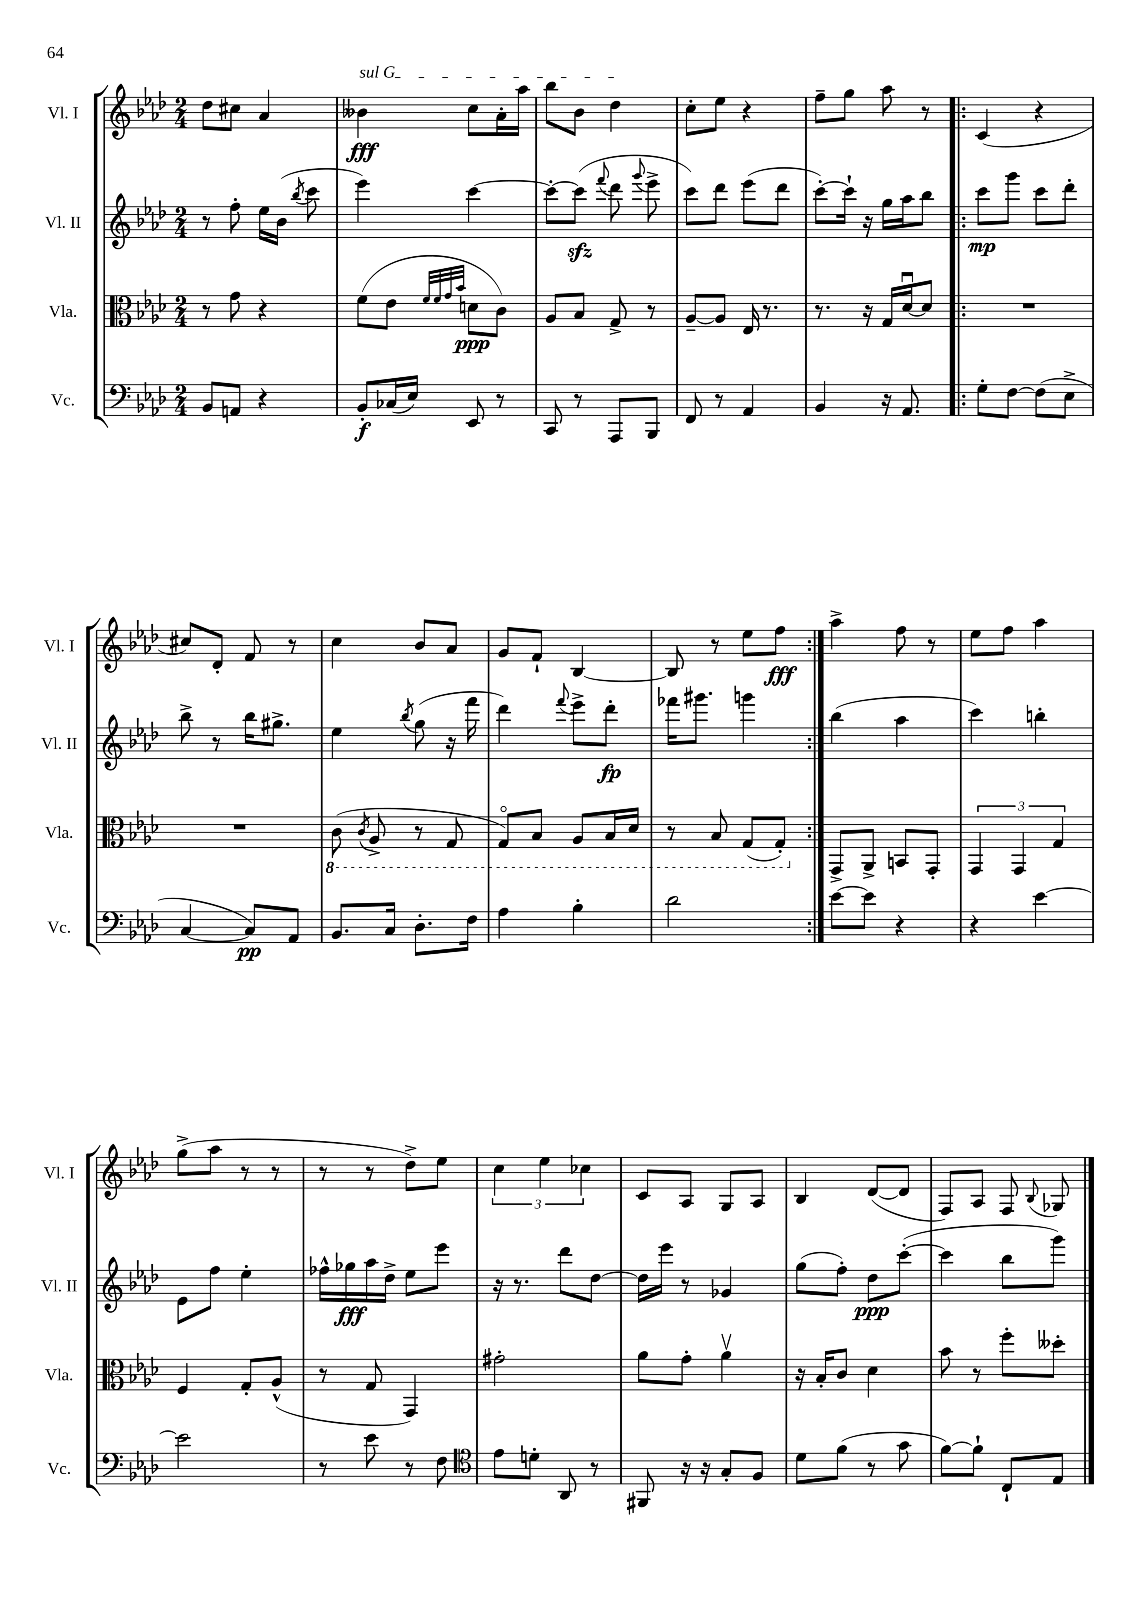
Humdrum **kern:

**kern	**dynam	**kern	**dynam	**kern	**dynam	**kern	**dynam
*part4	*part4	*part3	*part3	*part2	*part2	*part1	*part1
*staff4	*staff4	*staff3	*staff3	*staff2	*staff2	*staff1	*staff1
*I"Vc.	*	*I"Vla.	*	*I"Vl. II	*	*I"Vl. I	*
*I'Vc.	*	*I'Vla.	*	*I'Vl. II	*	*I'Vl. I	*
*clefF4	*	*clefC3	*	*clefG2	*	*clefG2	*
*k[b-e-a-d-]	*	*k[b-e-a-d-]	*	*k[b-e-a-d-]	*	*k[b-e-a-d-]	*
*M2/4	*	*M2/4	*	*M2/4	*	*M2/4	*
=19	=19	=19	=19	=19	=19	=19	=19
8BB-/L	.	8r	.	8r	.	8dd-\L	.
8AAn/J	.	8g\	.	8ff'\	.	8cc#X\J	.
4r	.	4r	.	16ee-\LL	.	4a-/	.
.	.	.	.	(16b-\JJ	.	.	.
.	.	.	.	8qbb-/	.	.	.
.	.	.	.	8ccc\	.	.	.
=20	=20	=20	=20	=20	=20	=20	=20
!	!	!	!	!	!	!LO:TX:a:i:t=sul G	!
8BB-'/L	f	(8f\L	.	4eee-\)	.	4b--X\	fff
(16C-X/L	.	8e-\J	.	.	.	.	.
16E-/JJ)	.	.	.	.	.	.	.
.	.	32qqf/LLL	.	.	.	.	.
.	.	32qqf/	.	.	.	.	.
.	.	32qqg/	.	.	.	.	.
.	.	32qqb-/JJJ	.	.	.	.	.
8EE-/	.	8dn\L	ppp	[4ccc\	.	8cc\L	.
8r	.	8c\J)	.	.	.	16a-'\L	.
.	.	.	.	.	.	16aa-\JJ	.
=21	=21	=21	=21	=21	=21	=21	=21
8CC/	.	8A-/L	.	8ccc'\L_	.	8bb-\L	.
8r	.	8B-/J	.	(8ccczz\J]	.	8b-\J	.
.	.	.	.	8qqfff/	.	.	.
8AAA-/L	.	8G^/	.	8ddd-\	.	4dd-\	.
.	.	.	.	8qqggg/	.	.	.
8BBB-/J	.	8r	.	8eee-^\	.	.	.
=22	=22	=22	=22	=22	=22	=22	=22
8FF/	.	[8A-~/L	.	8ccc\L)	.	8cc'\L	.
8r	.	8A-/J]	.	8ddd-\J	.	8ee-\J	.
4AA-/	.	16E-/	.	(8eee-\L	.	4r	.
.	.	8.r	.	.	.	.	.
.	.	.	.	8ddd-\J	.	.	.
=23	=23	=23	=23	=23	=23	=23	=23
4BB-/	.	8.r	.	[8ccc'\L)	.	8ff~\L	.
.	.	.	.	16ccc`\Jk]	.	8gg\J	.
.	.	16r	.	16r	.	.	.
16r	.	16G/LL	.	16gg\LL	.	8aa-\	.
8.AA-/	.	[16d-u/J	.	16aa-\J	.	.	.
.	.	8d-/J]	.	8bb-\J	.	8r	.
=24!|:	=24!|:	=24!|:	=24!|:	=24!|:	=24!|:	=24!|:	=24!|:
8G'\L	.	2r	.	8ccc\L	mp	(4c/	.
[8F\J	.	.	.	8ggg\J	.	.	.
(8F\L]	.	.	.	8ccc\L	.	4r	.
8E-^\J	.	.	.	8ddd-'\J	.	.	.
!!LO:LB:g=z
=25	=25	=25	=25	=25	=25	=25	=25
[4C/	.	2r	.	8bb-^\	.	8cc#X/L)	.
.	.	.	.	8r	.	8d-'/J	.
8C/L])	pp	.	.	16bb-\KL	.	8f/	.
.	.	.	.	8.gg#X^\J	.	.	.
8AA-/J	.	.	.	.	.	8r	.
=26	=26	=26	=26	=26	=26	=26	=26
*	*	*8ba	*	*	*	*	*
8.BB-/L	.	(8C\	.	4ee-\	.	4cc\	.
.	.	8qC/	.	.	.	.	.
.	.	8AA-^/	.	.	.	.	.
16C/Jk	.	.	.	.	.	.	.
.	.	.	.	8qbb-/	.	.	.
8.D-'\L	.	8r	.	(8gg\	.	8b-/L	.
.	.	8GG/	.	16r	.	8a-/J	.
16F\Jk	.	.	.	16fff\	.	.	.
=27	=27	=27	=27	=27	=27	=27	=27
4A-\	.	8GG/L)	.	4ddd-\)	.	8g/L	.
.	.	8BB-/J	.	.	.	8f`/J	.
.	.	.	.	8qqfff/	.	.	.
4B-'\	.	8AA-/L	.	8eee-^\L	.	[4B-/	.
.	.	16BB-/L	.	8ddd-'\J	fp	.	.
.	.	16D-/JJ	.	.	.	.	.
=28	=28	=28	=28	=28	=28	=28	=28
2d-\	.	8r	.	16fff-X\KL	.	8B-/]	.
.	.	.	.	8.ggg#X\J	.	.	.
.	.	8BB-/	.	.	.	8r	.
.	.	(8GG/L	.	4gggn\	.	8ee-\L	.
.	.	8GG'/J)	.	.	.	8ff\J	fff
=29:|!	=29:|!	=29:|!	=29:|!	=29:|!	=29:|!	=29:|!	=29:|!
*	*	*X8ba	*	*	*	*	*
[8e-\L	.	8GG^/L	.	(4bb-\	.	4aa-^\	.
8e-\J]	.	8AA-^/J	.	.	.	.	.
4r	.	8BBn/L	.	4aa-\	.	8ff\	.
.	.	8GG'/J	.	.	.	8r	.
=30	=30	=30	=30	=30	=30	=30	=30
4r	.	6GG/	.	4ccc\)	.	8ee-\L	.
.	.	.	.	.	.	8ff\J	.
.	.	6GG/	.	.	.	.	.
[4e-\	.	.	.	4bbn'\	.	4aa-\	.
.	.	6G/	.	.	.	.	.
!!LO:LB:g=z
=31	=31	=31	=31	=31	=31	=31	=31
2e-\]	.	4F/	.	8e-\L	.	(8gg^\L	.
.	.	.	.	8ff\J	.	8aa-\J	.
.	.	8G'/L	.	4ee-'\	.	8r	.
.	.	(8A-^^/J	.	.	.	8r	.
=32	=32	=32	=32	=32	=32	=32	=32
8r	.	8r	.	16ff-X^^\LL	.	8r	.
.	.	.	.	16gg-X\	fff	.	.
8e-\	.	8G/	.	16aa-\	.	8r	.
.	.	.	.	16dd-^\JJ	.	.	.
8r	.	4GG/)	.	8ee-\L	.	8dd-^\L)	.
8F\	.	.	.	8eee-\J	.	8ee-\J	.
=33	=33	=33	=33	=33	=33	=33	=33
*clefC4	*	*	*	*	*	*	*
8e-\L	.	2g#X'\	.	16r	.	6cc\	.
.	.	.	.	8.r	.	.	.
8dn'\J	.	.	.	.	.	.	.
.	.	.	.	.	.	6ee-\	.
8AA-/	.	.	.	8ddd-\L	.	.	.
.	.	.	.	.	.	6cc-X\	.
8r	.	.	.	[8dd-\J	.	.	.
=34	=34	=34	=34	=34	=34	=34	=34
8FF#X/	.	8a-\L	.	16dd-\LL]	.	8c/L	.
.	.	.	.	16eee-\JJ	.	.	.
16r	.	8g'\J	.	8r	.	8A-/J	.
16r	.	.	.	.	.	.	.
8G'/L	.	4a-v\	.	4g-X/	.	8G/L	.
8F/J	.	.	.	.	.	8A-/J	.
=35	=35	=35	=35	=35	=35	=35	=35
8d-\L	.	16r	.	(8gg\L	.	4B-/	.
.	.	16B-'/KL	.	.	.	.	.
(8f\J	.	8c/J	.	8ff'\J)	.	.	.
8r	.	4d-\	.	8dd-\L	ppp	([8d-/L	.
8g\	.	.	.	([8ccc'\J	.	8d-/J]	.
=36	=36	=36	=36	=36	=36	=36	=36
[8f\L)	.	8b-\	.	4ccc\]	.	8F/L)	.
8f`\J]	.	8r	.	.	.	8A-/J	.
8C`/L	.	8ff'\L	.	8bb-\L	.	8F/	.
.	.	.	.	.	.	8qqB-/	.
8E-/J	.	8dd--X'\J	.	8ggg\J)	.	8G-X/	.
==	==	==	==	==	==	==	==
*-	*-	*-	*-	*-	*-	*-	*-
